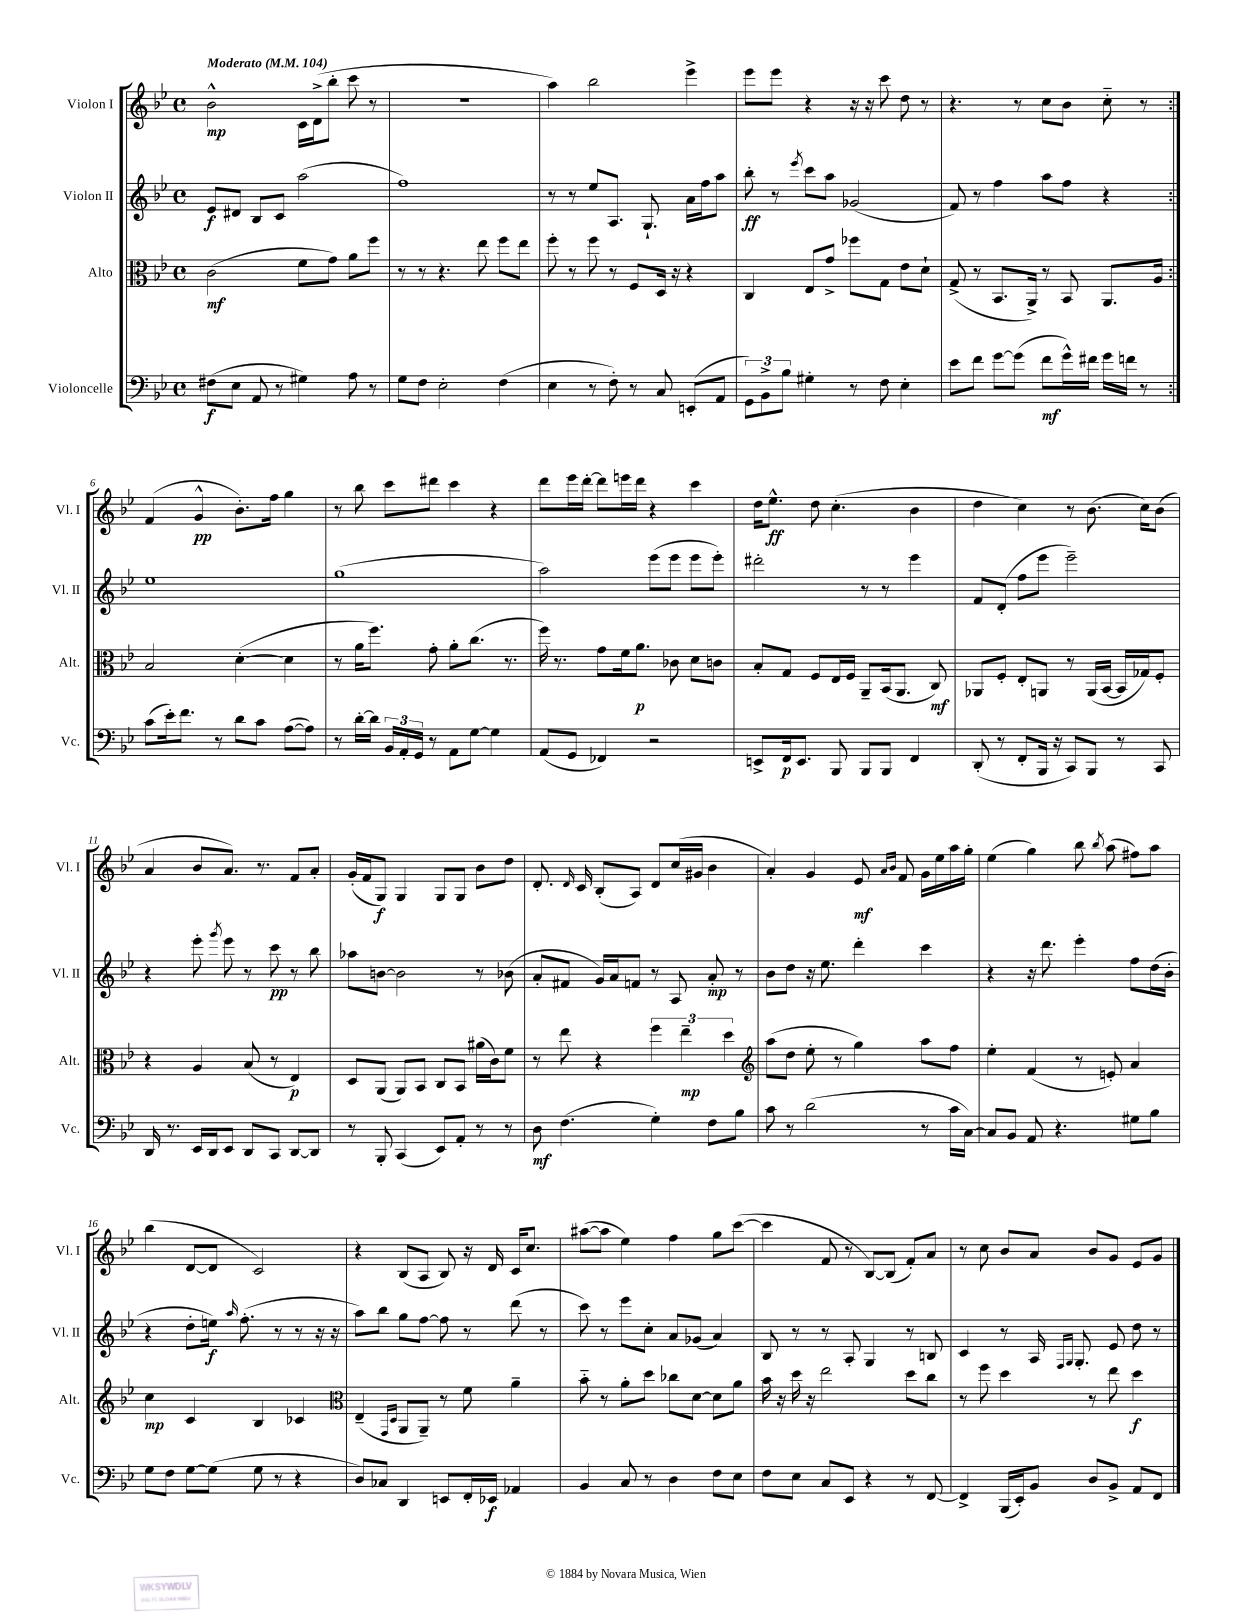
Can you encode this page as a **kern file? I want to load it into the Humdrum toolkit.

**kern	**dynam	**kern	**dynam	**kern	**dynam	**kern	**dynam
*part4	*part4	*part3	*part3	*part2	*part2	*part1	*part1
*staff4	*staff4	*staff3	*staff3	*staff2	*staff2	*staff1	*staff1
*I"Violoncelle	*	*I"Alto	*	*I"Violon II	*	*I"Violon I	*
*I'Vc.	*	*I'Alt.	*	*I'Vl. II	*	*I'Vl. I	*
*clefF4	*	*clefC3	*	*clefG2	*	*clefG2	*
*k[b-e-]	*	*k[b-e-]	*	*k[b-e-]	*	*k[b-e-]	*
*M4/4	*	*M4/4	*	*M4/4	*	*M4/4	*
*met(c)	*	*met(c)	*	*met(c)	*	*met(c)	*
*MM104	*	*MM104	*	*MM104	*	*MM104	*
=1	=1	=1	=1	=1	=1	=1	=1
!	!	!	!	!	!	!LO:TX:a:B:t=Moderato	!
(8F#X\L	f	(2c\	mf	8e-/L	f	2b-^^\	mp
8E-\J	.	.	.	8d#X/J	.	.	.
8AA/	.	.	.	8B-/L	.	.	.
8r	.	.	.	8c/J	.	.	.
4G#X\)	.	8f\L	.	(2aa\	.	16c\LL	.
.	.	.	.	.	.	(16d^\J	.
.	.	8g\J)	.	.	.	8bb-'\J	.
8A\	.	8a\L	.	.	.	8ccc\	.
8r	.	8ff\J	.	.	.	8r	.
=2	=2	=2	=2	=2	=2	=2	=2
8G\L	.	8r	.	1ff)	.	1r	.
8F\J	.	8r	.	.	.	.	.
2E-'\	.	4.r	.	.	.	.	.
.	.	8ee-\	.	.	.	.	.
(4F\	.	8ff\L	.	.	.	.	.
.	.	8ee-\J	.	.	.	.	.
=3	=3	=3	=3	=3	=3	=3	=3
4E-\	.	8ff'\	.	8r	.	4aa\)	.
.	.	8r	.	8r	.	.	.
8r	.	8ff\	.	8ee-/L	.	2bb-\	.
8F'\)	.	8r	.	8.A/J	.	.	.
8r	.	8F/L	.	.	.	.	.
.	.	.	.	8.G`/	.	.	.
8C/	.	16D/Jk	.	.	.	.	.
.	.	16r	.	.	.	.	.
(8EEn'/L	.	4r	.	16a\LL	.	4eee-^\	.
.	.	.	.	16ff\J	.	.	.
8AA/J	.	.	.	8aa\J	.	.	.
=4	=4	=4	=4	=4	=4	=4	=4
12GG\L)	.	4C/	.	8bb-'\	ff	8eee-\L	.
12BB-^\	.	.	.	.	.	.	.
.	.	.	.	8r	.	8eee-\J	.
12B-\J	.	.	.	.	.	.	.
.	.	.	.	8qeee-/	.	.	.
4G#X'\	.	8E-/L	.	8ccc\L	.	4r	.
.	.	8g^/J	.	8aa\J	.	.	.
8r	.	8ff-X\L	.	(2g-X/	.	16r	.
.	.	.	.	.	.	16r	.
8F\	.	8G\J	.	.	.	8ccc\	.
4E-'\	.	8e-\L	.	.	.	8dd\	.
.	.	8d`\J	.	.	.	8r	.
=5	=5	=5	=5	=5	=5	=5	=5
8e-\L	.	(8G^/	.	8f/)	.	4.r	.
8f\J	.	8r	.	8r	.	.	.
[8g\L	.	8.BB-/L	.	4ff\	.	.	.
(8g\J]	.	.	.	.	.	8r	.
.	.	16AA^/Jk)	.	.	.	.	.
8f\L	mf	8r	.	8aa\L	.	8cc\L	.
16g^^\L)	.	8BB-/	.	8ff\J	.	8b-\J	.
16f#X\JJ	.	.	.	.	.	.	.
16g\LL	.	8.AA/L	.	4r	.	8cc\	.
16fn\JJ	.	.	.	.	.	.	.
8r	.	.	.	.	.	8r	.
.	.	16A/Jk	.	.	.	.	.
!!LO:LB:g=z
=6:|!	=6:|!	=6:|!	=6:|!	=6:|!	=6:|!	=6:|!	=6:|!
(8c\L	.	2B-/	.	1ee-	.	(4f/	.
16e-'\k)	.	.	.	.	.	.	.
8.f\J	.	.	.	.	.	.	.
.	.	.	.	.	.	4g^^/	pp
8r	.	.	.	.	.	.	.
8d\L	.	([4d'\	.	.	.	8.b-'\L)	.
8c\J	.	.	.	.	.	.	.
.	.	.	.	.	.	16ff\Jk	.
([8A\L	.	4d\]	.	.	.	4gg\	.
8A\J])	.	.	.	.	.	.	.
=7	=7	=7	=7	=7	=7	=7	=7
8r	.	8r	.	(1gg	.	8r	.
[16d'\LL	.	16a\KL	.	.	.	8bb-\	.
16d\JJ]	.	8.ff\J)	.	.	.	.	.
24BB-/LL	.	.	.	.	.	8ccc\L	.
24AA'/	.	.	.	.	.	.	.
24GG/JJ	.	.	.	.	.	.	.
8r	.	8g'\	.	.	.	8ddd#X\J	.
8AA\L	.	8a'\L	.	.	.	4ccc\	.
[8G\J	.	(8.cc\J	.	.	.	.	.
4G\]	.	.	.	.	.	4r	.
.	.	8.r	.	.	.	.	.
=8	=8	=8	=8	=8	=8	=8	=8
(8AA/L	.	16ff\)	.	2aa\)	.	8ddd\L	.
.	.	8.r	.	.	.	.	.
8GG/J	.	.	.	.	.	16eee-\L	.
.	.	.	.	.	.	[16ddd'\JJ	.
4FF-X/)	.	8g\L	.	.	.	8ddd\L]	.
.	.	16f\k	.	.	.	16eeen\L	.
.	.	8.a\J	p	.	.	16ddd\JJ	.
2r	.	.	.	(8eee-\L	.	4r	.
.	.	8c-X\	.	8eee-\J	.	.	.
.	.	8d\L	.	8eee-\L	.	4ccc\	.
.	.	8cn\J	.	8eee-'\J)	.	.	.
=9	=9	=9	=9	=9	=9	=9	=9
8EEn^/L	.	8B-'/L	.	2ddd#X'\	.	16dd\KL	.
.	.	.	.	.	.	8.ee-^^\J	ff
16FF/k	p	8G/J	.	.	.	.	.
8.EE/J	.	.	.	.	.	.	.
.	.	8F/L	.	.	.	8dd\	.
8BBB-/	.	16E-/L	.	.	.	(4.cc'\	.
.	.	16F/JJ	.	.	.	.	.
8BBB-/L	.	8AA~/L	.	8r	.	.	.
8BBB-/J	.	(16BB-/k	.	8r	.	.	.
.	.	8.AA/J	.	.	.	.	.
4FF/	.	.	.	4eee-\	.	4b-\	.
.	.	8C/)	mf	.	.	.	.
=10	=10	=10	=10	=10	=10	=10	=10
(8DD'/	.	8AA-X/L	.	8f/L	.	4dd\	.
8r	.	8F'/J	.	(8d'/J	.	.	.
8FF'/L	.	8E-'/L	.	8ff\L	.	4cc\)	.
16BBB-/Jk	.	8AAn/J	.	8eee-\J	.	.	.
16r	.	.	.	.	.	.	.
8CC/L)	.	8r	.	2eee-~\)	.	8r	.
8BBB-/J	.	(16AA/LL	.	.	.	(8.b-\	.
.	.	[16BB-/JJ	.	.	.	.	.
8r	.	16BB-/LL]	.	.	.	.	.
.	.	16G-X/J)	.	.	.	16cc\KL)	.
8CC/	.	8F'/J	.	.	.	(8b-\J	.
!!LO:LB:g=z
=11	=11	=11	=11	=11	=11	=11	=11
16DD/	.	4r	.	4r	.	4a/	.
8.r	.	.	.	.	.	.	.
16EE-/LL	.	4A/	.	8eee-'\	.	8b-/L	.
16DD/J	.	.	.	.	.	.	.
.	.	.	.	8qggg/	.	.	.
8EE-/J	.	.	.	8eee-\	.	8.a/J)	.
8DD/L	.	(8B-/	.	8r	.	.	.
.	.	.	.	.	.	8.r	.
8CC/J	.	8r	.	8ccc\	pp	.	.
[8DD/L	.	4E-/)	p	8r	.	8f/L	.
8DD/J]	.	.	.	8bb-\	.	8a'/J	.
=12	=12	=12	=12	=12	=12	=12	=12
8r	.	8D/L	.	8aa-X\L	.	(16g'/LL	.
.	.	.	.	.	.	16f/J	.
8BBB-'/	.	(8AA/J	.	[8bn\J	.	8G/J)	f
(4CC/	.	8AA/L)	.	2b\]	.	4G/	.
.	.	8BB-/J	.	.	.	.	.
8EE-/L)	.	8C/L	.	.	.	8G/L	.
8AA'/J	.	8BB-/J	.	.	.	8G/J	.
8r	.	(16a#X\LL	.	8r	.	8b-\L	.
.	.	16c\J)	.	.	.	.	.
8r	.	8f\J	.	(8b-X\	.	8dd\J	.
=13	=13	=13	=13	=13	=13	=13	=13
8D\	mf	8r	.	8a'/L	.	8.d'/	.
(4.F\	.	8ee-\	.	8f#X/J	.	.	.
.	.	.	.	.	.	16qqd/	.
.	.	.	.	.	.	16c/	.
.	.	4r	.	16g/LL)	.	(8B-'/L	.
.	.	.	.	16a/J	.	.	.
.	.	.	.	8fn/J	.	8A/J)	.
4G'\)	.	6ff\	.	8r	.	8d/L	.
.	.	.	.	8A/	.	(16cc/L	.
.	.	6ee-~\	mp	.	.	.	.
.	.	.	.	.	.	16g#X/JJ	.
8F\L	.	.	.	8a'/	mp	4b-\	.
.	.	6dd\	.	.	.	.	.
8B-\J	.	.	.	8r	.	.	.
=14	=14	=14	=14	=14	=14	=14	=14
*	*	*clefG2	*	*	*	*	*
8c\	.	(8aa\L	.	8b-\L	.	4a'/)	.
8r	.	8dd\J	.	8dd\J	.	.	.
(2d\	.	8ee-'\	.	16r	.	4g/	.
.	.	.	.	8.ee-\	.	.	.
.	.	8r	.	.	.	.	.
.	.	4gg\)	.	4ddd'\	.	8e-/	mf
.	.	.	.	.	.	16qqa/LL	.
.	.	.	.	.	.	16qqb-/JJ	.
.	.	.	.	.	.	8f/	.
8r	.	8aa\L	.	4ccc\	.	16g\LL	.
.	.	.	.	.	.	16ee-\	.
16c\LL	.	8ff\J	.	.	.	16aa\	.
[16C\JJ)	.	.	.	.	.	16gg'\JJ	.
=15	=15	=15	=15	=15	=15	=15	=15
8C/L]	.	4ee-'\	.	4r	.	(4ee-\	.
8BB-/J	.	.	.	.	.	.	.
8AA/	.	(4f/	.	16r	.	4gg\)	.
.	.	.	.	8.ddd\	.	.	.
4.r	.	.	.	.	.	.	.
.	.	8r	.	4eee-'\	.	8bb-\	.
.	.	.	.	.	.	8qbb-/	.
.	.	8en'/)	.	.	.	(8aa\	.
8G#X\L	.	4a/	.	8ff\L	.	8ff#X\L)	.
8B-\J	.	.	.	(16dd\L	.	8aa\J	.
.	.	.	.	16b-'\JJ	.	.	.
!!LO:LB:g=z
=16	=16	=16	=16	=16	=16	=16	=16
8G\L	.	4cc\	mp	4r	.	(4bb-\	.
8F\J	.	.	.	.	.	.	.
[8G\L	.	4c/	.	8dd'\L	.	[8d/L	.
(8G\J]	.	.	.	16een\Jk)	f	8d/J]	.
.	.	.	.	16qqaa/	.	.	.
.	.	.	.	(8.ff'\	.	.	.
8G\	.	4B-/	.	.	.	2c/)	.
8r	.	.	.	8r	.	.	.
4r	.	4c-X/	.	8r	.	.	.
.	.	.	.	16r	.	.	.
.	.	.	.	16r	.	.	.
=17	=17	=17	=17	=17	=17	=17	=17
*	*	*clefC3	*	*	*	*	*
8D/L)	.	(4E-~/	.	8aa\L)	.	4r	.
8C-X/J	.	.	.	8bb-\J	.	.	.
.	.	16qqGG/LL	.	.	.	.	.
.	.	16qqD/JJ	.	.	.	.	.
4DD/	.	8AA/L	.	8gg\L	.	(8B-/L	.
.	.	8AA~/J)	.	[8ff\J	.	8A/J	.
8EEn/L	.	8r	.	8ff\]	.	8B-/)	.
16FF'/L	.	8f\	.	8r	.	16r	.
16EE-X/JJ	f	.	.	.	.	16d/	.
4AA-X/	.	4a~\	.	(8ddd\	.	16c/KL	.
.	.	.	.	.	.	8.cc/J	.
.	.	.	.	8r	.	.	.
=18	=18	=18	=18	=18	=18	=18	=18
4BB-/	.	8b-\	.	8ccc\)	.	([8aa#X\L	.
.	.	8r	.	8r	.	8aa#\J]	.
8C/	.	8a'\L	.	8eee-\L	.	4ee-\)	.
8r	.	8dd\J	.	8cc'\J	.	.	.
4D\	.	8cc-X\L	.	8a/L	.	4ff\	.
.	.	[8d\J	.	(8g-X/J	.	.	.
8F\L	.	8d\L]	.	4a/)	.	8gg\L	.
8E-\J	.	8a\J	.	.	.	([8ccc\J	.
=19	=19	=19	=19	=19	=19	=19	=19
8F\L	.	16b-\	.	8B-/	.	4ccc\]	.
.	.	16r	.	.	.	.	.
8E-\J	.	16dd\	.	8r	.	.	.
.	.	16r	.	.	.	.	.
8C/L	.	2ee-\	.	8r	.	8f/	.
8EE-/J	.	.	.	8A'/	.	8r	.
4r	.	.	.	4G/	.	[8B-/L)	.
.	.	.	.	.	.	(8B-/J]	.
8r	.	8dd\L	.	8r	.	8f'/L)	.
[8FF/	.	8cc\J	.	8Bn/	.	8a/J	.
=20	=20	=20	=20	=20	=20	=20	=20
4FF^/]	.	8r	.	4c/	.	8r	.
.	.	8ff\	.	.	.	8cc\	.
(16BBB-/LL	.	4dd\	.	8r	.	8b-/L	.
16EE-'/J)	.	.	.	.	.	.	.
8BB-/J	.	.	.	16A/	.	8a/J	.
.	.	.	.	16qqF/LL	.	.	.
.	.	.	.	16qqG/JJ	.	.	.
.	.	.	.	8.G'/	.	.	.
8D/L	.	8r	.	.	.	8b-/L	.
8BB-^/J	.	8ee-\	.	8e-/	.	8g/J	.
8AA/L	.	4dd\	f	8dd\	.	8e-/L	.
8FF/J	.	.	.	8r	.	8g/J	.
==	==	==	==	==	==	==	==
*-	*-	*-	*-	*-	*-	*-	*-
